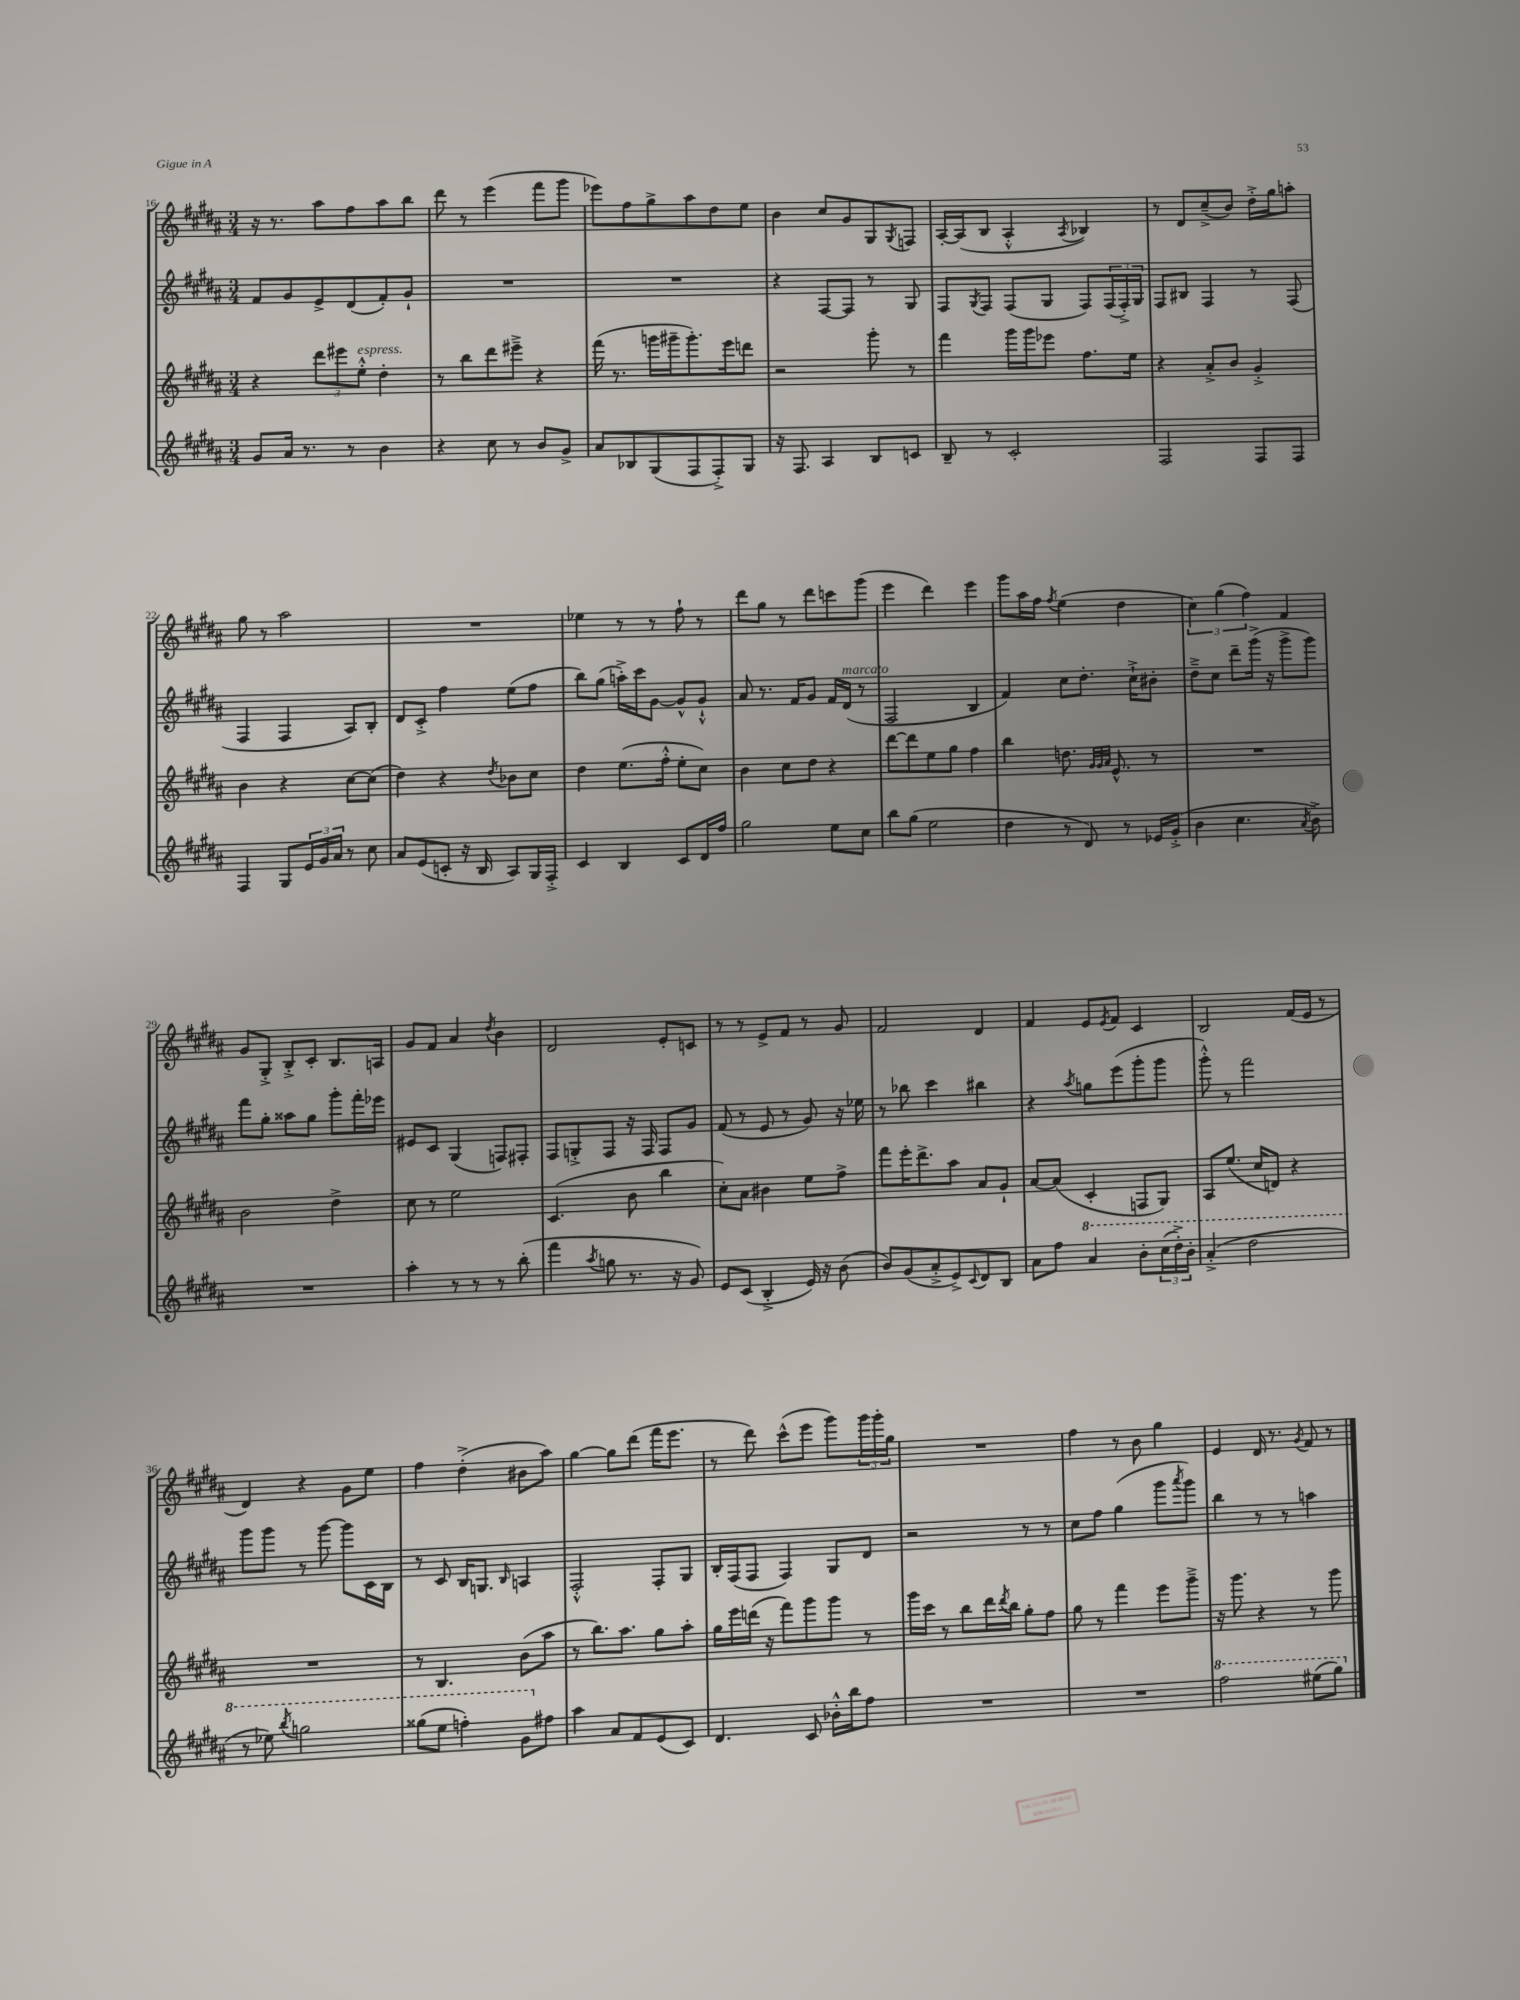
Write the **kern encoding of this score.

**kern	**kern	**kern	**kern
*part4	*part3	*part2	*part1
*staff4	*staff3	*staff2	*staff1
*clefG2	*clefG2	*clefG2	*clefG2
*k[f#c#g#d#a#]	*k[f#c#g#d#a#]	*k[f#c#g#d#a#]	*k[f#c#g#d#a#]
*M3/4	*M3/4	*M3/4	*M3/4
=16	=16	=16	=16
8g#/L	4r	8f#/L	16r
.	.	.	8.r
16a#/Jk	.	8g#/	.
8.r	.	.	.
.	12ddd#\L	8e^/	8aa#\L
.	12eee#X\	.	.
8r	.	(8d#/	8ff#\
!	!LO:TX:a:i:t=espress.	!	!
.	12ee'^^\J	.	.
4b\	4dd#'\	8f#'/)	8aa#\
.	.	8g#`/J	8bb\J
=17	=17	=17	=17
4r	8r	2.r	8ddd#\
.	8bb\L	.	8r
8cc#\	8ddd#\	.	(4eee\
8r	8eee#X~^\J	.	.
8b/L	4r	.	8fff#\L
8g#^/J	.	.	8ggg#\J
=18	=18	=18	=18
8a#/L	(16fff#\	2.r	8eee-X\L)
.	8.r	.	.
8B-X/	.	.	8ff#\
(8G#/	16gggn\LL	.	8gg#^\
.	16ggg#X~\J	.	.
8F#/	8.ggg#'\)	.	8aa#\
8F#'^/)	.	.	8dd#\
.	16eee\k	.	.
8G#/J	8dddn\J	.	8ee\J
=19	=19	=19	=19
16r	2r	4r	4b\
8.F#/	.	.	.
4A#/	.	[8F#/L	8cc#/L
.	.	8F#/J]	8g#/
8B/L	8ggg#'\	8r	8G#/
.	.	.	8qG#/
8cn/J	8r	8G#/	8Fn/J
=20	=20	=20	=20
8B~/	4fff#\	8F#/L	[16A#'/LL
.	.	.	(16A#/J]
.	.	8qG#/	.
8r	.	8F#/J	8B/J
2c#'/	16ggg#\LL	(8F#/L	4A#'^^/
.	16ggg#\J	.	.
.	8eee-X\J	8G#/J	.
.	.	.	8qA#/
.	8.ff#\L	8F#/L)	4B-X/)
.	.	(24F#/L	.
.	.	24F#'^/)	.
.	16ee\Jk	.	.
.	.	24G#/JJ	.
=21	=21	=21	=21
2F#/	4r	8F#/L	8r
.	.	8B#X/J	8d#/L
.	8a#'^/L	4F#/	(8cc#~^/
.	8b/J	.	8b/J)
8F#/L	4g#'^/	8r	16dd#'^\LL
.	.	.	16gg#\J
8F#/J	.	(8F#/	8aan'\J
!!LO:LB:g=z
=22	=22	=22	=22
4F#/	4b\	4F#/	8gg#\
.	.	.	8r
8G#/L	4r	4F#/	2aa#\
24e/L	.	.	.
24g#/	.	.	.
24a#/JJ	.	.	.
8r	[8cc#\L	8A#/L)	.
8cc#\	(8cc#\J]	8B'/J	.
=23	=23	=23	=23
8a#/L	4dd#\)	8d#/L	2.r
(8e/	.	8c#'^/J	.
8cn'/J	4r	4ff#\	.
16r	.	.	.
16B/	.	.	.
.	8qdd#/	.	.
8A#/L)	8b-X\L	(8ee\L	.
16G#/L	8cc#\J	8ff#\J	.
16F#'^/JJ	.	.	.
=24	=24	=24	=24
4c#/	4dd#\	8bb\L)	4ee-X\
.	.	(8gg#\J	.
4B/	(8.ee\L	16aan'^\LL)	8r
.	.	16ccc#\J	.
.	.	[8g#\J	8r
.	16ff#'^^\Jk	.	.
8c#/L	8ee'\L	8g#^^/L]	8ff#`\
16d#/L	8cc#\J)	8g#`^^/J	8r
16ff#/JJ	.	.	.
=25	=25	=25	=25
2gg#\	4b\	8a#/	8ddd#\L
.	.	8.r	8gg#\J
.	8cc#\L	.	8r
.	.	16f#/KL	.
.	8dd#\J	8g#/J	8ddd#\L
8ee\L	4r	16f#/LL	8cccn\
!	!	!LO:TX:a:i:t=marcato	!
.	.	(16d#/JJ	.
8cc#\J	.	8r	(8ggg#\J
=26	=26	=26	=26
8bb\L	[8ddd#\L	2F#/	4eee\
(8gg#\J	8ddd#\]	.	.
2ee\	8ee\	.	4ddd#\)
.	8gg#\J	.	.
.	4ff#\	4B/	4eee\
=27	=27	=27	=27
4dd#\	4bb\	4f#/)	8ggg#\L
.	.	.	16aa#\L
.	.	.	16ff#\JJ
.	.	.	8qff#/
8r	8.ddn\	8cc#\L	(4ee\
8d#/)	.	8.dd#'\J	.
.	32qqg#/LLL	.	.
.	32qqg#/	.	.
.	32qqa#/JJJ	.	.
.	8.e^^/	.	.
8r	.	.	4dd#\
.	.	16cc#`^\KL	.
16e-X/LL	8r	8b#X'\J	.
(16g#'^/JJ	.	.	.
=28	=28	=28	=28
4b\	2.r	8dd#~^\L	6cc#\)
.	.	8cc#\J	.
.	.	.	(6gg#\
4.cc#\	.	8ddd#~\L	.
.	.	.	6ff#\)
.	.	(16ggg#^\Jk	.
.	.	16r	.
.	.	8ggg#^\L	4f#/
8qa#/	.	.	.
8b^\)	.	8ggg#\J)	.
!!LO:LB:g=z
=29	=29	=29	=29
2.r	2b\	8fff#\L	8g#/L
.	.	8gg#'\J	8G#'^/J
.	.	8aa##X\L	8B'^/L
.	.	8gg#\J	8c#'/J
.	4dd#^\	8ggg#'\L	8.B/L
.	.	16fff#'\L	.
.	.	16eee-X\JJ	16An/Jk
=30	=30	=30	=30
4aa#'\	8cc#\	8e#X/L	8g#/L
.	8r	8c#/J	8f#/J
8r	2ee\	(4G#/	4a#/
8r	.	.	.
.	.	.	8qdd#/
8r	.	8Fn/L)	4b\
(8bb'\	.	8F#X'/J	.
=31	=31	=31	=31
4fff#\	(4.c#/	8F#/L	2d#/
.	.	8Gn'^/	.
8qaa#/	.	.	.
8ggn\	.	8F#/J	.
8.r	8b\	16r	.
.	.	16F#/	.
.	4bb\	8F#/L	8e'/L
16r	.	.	.
8g#/)	.	8g#/J	8cn/J
=32	=32	=32	=32
8e/L	8cc#'\L)	(8f#/	8r
(8c#/J	8a#\J	8r	8r
4B'^/	4b#X\	8e/	8e^/L
.	.	8r	8f#/J
16e/)	8ee\L	8g#/)	8r
16r	.	.	.
(8b\	8ff#^\J	16r	8g#/
.	.	16ee-X\	.
=33	=33	=33	=33
8b/L)	8fff#\L	8r	2f#/
(8g#/	16eee'\K	8bb-X\	.
.	8.ddd#^\	.	.
8a#'^/	.	4ccc#\	.
8e^/)	8aa#\J	.	.
8qqc#/	.	.	.
8d#/	8a#/L	4bb#X\	4d#/
8B/J	8g#`/J	.	.
=34	=34	=34	=34
8a#\L	[8a#/L	4r	4f#/
8ff#\J	(8a#/J]	.	.
.	.	8qaa#/	.
*8va	*	*	*
4aa#/	4c#'/	8ggn\L	8e/L
.	.	.	8qe/
.	.	(8eee\	8f#/J
8bb'\L	8Fn/L	8ggg#'\	4c#/
(24ccc#\L	8G#/J)	8ggg#\J	.
24ddd#'^\)	.	.	.
24bb'\JJ	.	.	.
=35	=35	=35	=35
(4aa#'^/	8A#/L	8ggg#'^^\)	2B/
.	(8.ee/J	8r	.
2ddd#\	.	2fff#\	.
.	16cc#/KL	.	.
.	8dn/J)	.	.
.	4r	.	(16f#/LL
.	.	.	16e/JJ
.	.	.	8r
!!LO:LB:g=z
=36	=36	=36	=36
8r	2.r	8ggg#\L	4d#/)
8eee-X\)	.	8ggg#\J	.
8qbbb/	.	.	.
2gggn\	.	8r	4r
.	.	[8ggg#\	.
.	.	8ggg#\L]	8g#\L
.	.	16c#\L	8ee\J
.	.	16B\JJ	.
=37	=37	=37	=37
(8ggg##X\L	8r	8r	4ff#\
8eee\J	4.B/	8c#/	.
4fffn'\)	.	16B/KL	(4dd#'^\
.	.	8.Gn/J	.
.	.	16qqB/	.
8gg#\L	(8b\L	4An/	8b#X\L
*X8va	*	*	*
8ff#X\J	8aa#\J	.	8aa#\J)
=38	=38	=38	=38
4aa#\	8r	2F#'^^/	[4gg#\
.	8.bb\L)	.	.
8a#/L	.	.	8gg#\L]
.	8.aa#\J	.	.
8f#/	.	.	(8ddd#\J
(8e/	8gg#\L	8F#'/L	16fff#\KL
.	.	.	8.eee\J
8c#/J)	8aa#'\J	8G#/J	.
=39	=39	=39	=39
4.d#/	16gg#\LL	16B'/LL	8r
.	16eee\	(16F#/J	.
.	(16dddn\JJ	8F#/J	8ddd#\)
.	16r	.	.
.	8fff#\L)	4F#/)	(8ccc#^^\L
8c#/	8ggg#\	.	8eee\J
16b-X'^^\LL	8ggg#\J	8G#/L	8ggg#\L)
16bb\J	.	.	.
8ff#\J	8r	8d#/J	24ggg#\L
.	.	.	24ggg#'\
.	.	.	24gg#\JJ
=40	=40	=40	=40
2.r	16ggg#\LL	2r	2.r
.	16ccc#\JJ	.	.
.	8r	.	.
.	8bb\L	.	.
.	16ddd#\L	.	.
.	8qddd#/	.	.
.	16bb\JJ	.	.
.	8gg#'\L	8r	.
.	8ff#\J	8r	.
=41	=41	=41	=41
2.r	8gg#\	8cc#\L	4ff#\
.	8r	8ff#\J	.
.	4fff#\	(4gg#\	8r
.	.	.	8b\
.	8eee\L	8ggg#\L	4gg#\
.	.	8qaaa#/	.
.	8ggg#~^\J	8ggg#\J)	.
=42	=42	=42	=42
*8va	*	*	*
2fff#\	16r	4bb\	4e/
.	8.ggg#\	.	.
.	4r	8r	16d#/
.	.	.	8.r
.	.	8r	.
.	.	.	8qg#/
(8eee#X\L	8r	4aan\	8f#/
8ggg#\J)	8ggg#\	.	8r
*X8va	*	*	*
==	==	==	==
*-	*-	*-	*-
